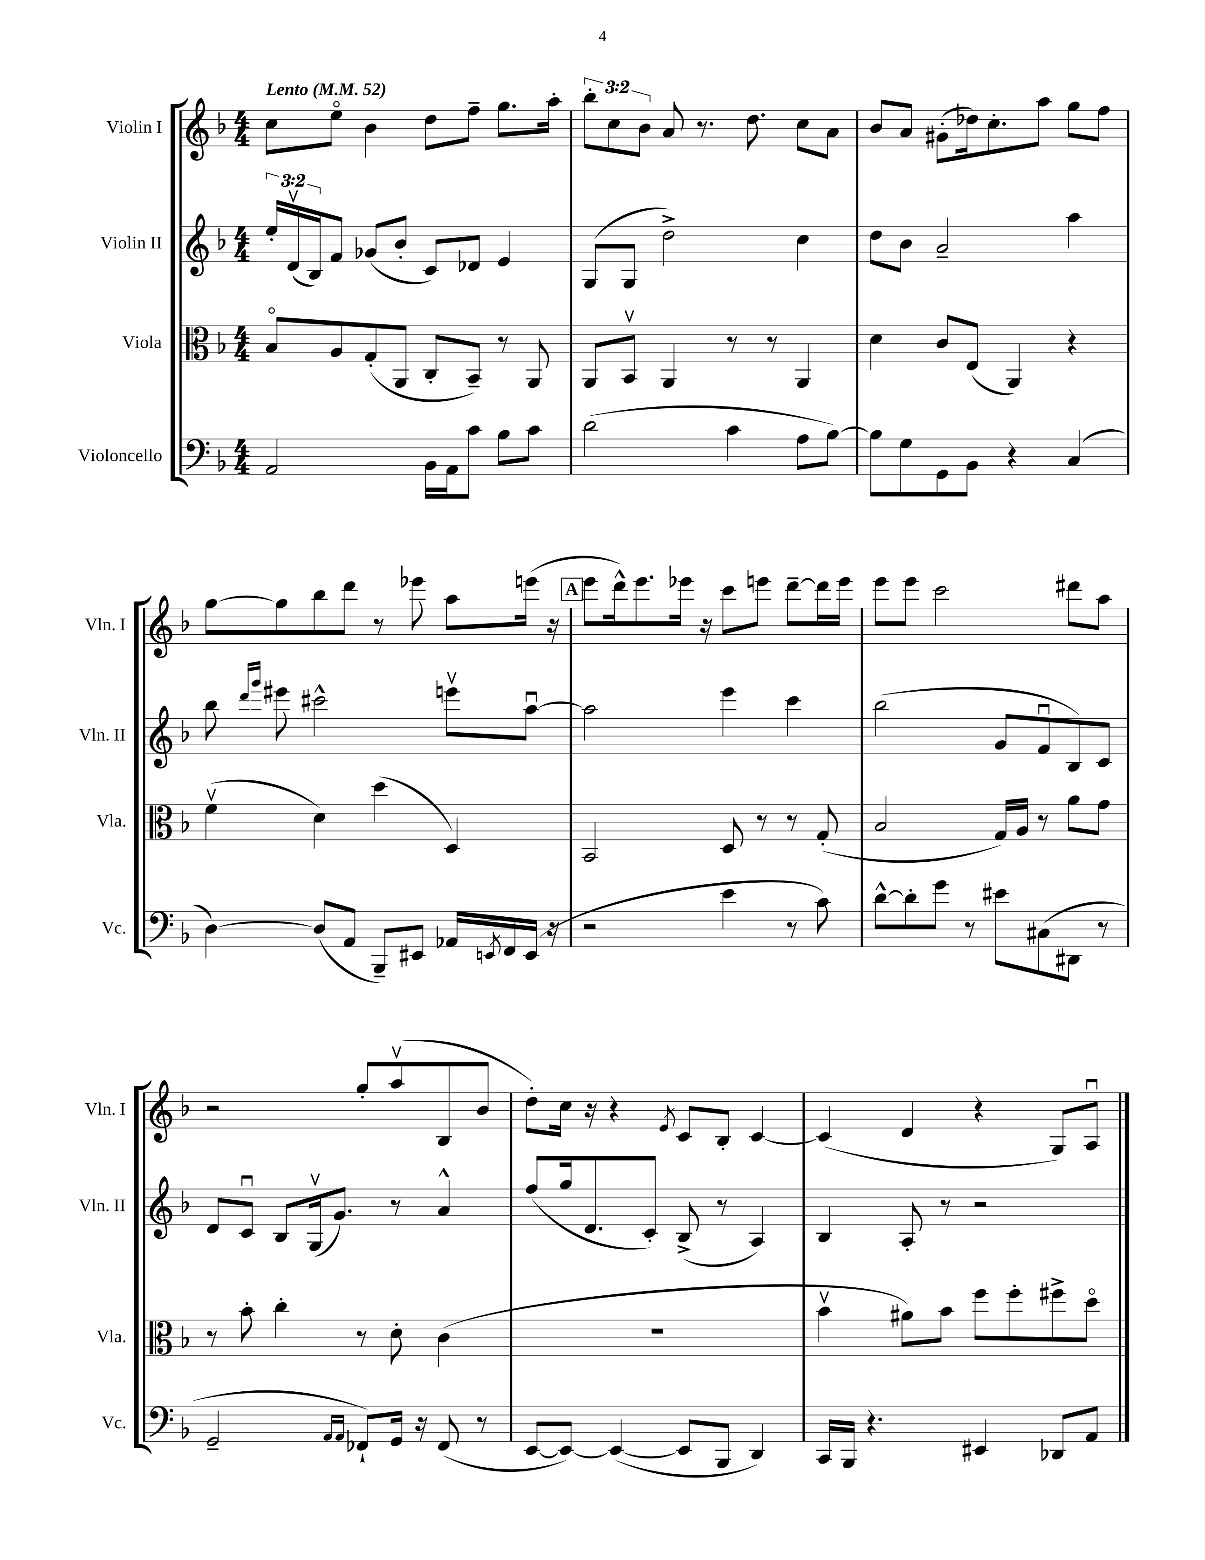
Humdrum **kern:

**kern	**kern	**kern	**kern
*staff4	*staff3	*staff2	*staff1
*clefF4	*clefC3	*clefG2	*clefG2
*k[b-]	*k[b-]	*k[b-]	*k[b-]
*M4/4	*M4/4	*M4/4	*M4/4
*MM52	*MM52	*MM52	*MM52
2AA/	8B-o/L	24ee'/LL	8cc\L
.	.	(24dv/	.
.	.	24B-/J)	.
.	8A/	8f/J	8eeo\J
.	(8G'/	(8g-/L	4b-\
.	8AA/J	8b-'/J	.
16BB-\LL	8C'/L	8c/L)	8dd\L
16AA\J	.	.	.
8c\J	8BB-~/J)	8d-/J	8ff~\J
8B-\L	8r	4e/	8.gg\L
8c\J	8AA/	.	.
.	.	.	16aa'\Jk
=	=	=	=
(2d\	8AA/L	(8G/L	12bb-'\L
.	.	.	12cc\
.	8BB-v/J	8G/J	.
.	.	.	12b-\J
.	4AA/	2dd^\)	8a/
.	.	.	8.r
4c\	8r	.	.
.	.	.	8.dd\
.	8r	.	.
8A\L	4AA/	4cc\	8cc\L
[8B-\J)	.	.	8a\J
=	=	=	=
8B-\]L	4d\	8dd\L	8b-/L
8G\	.	8b-\J	8a/J
8GG\	8c/L	2a~/	(8g#'\L
8BB-\J	(8E/J	.	16dd-\k)
.	.	.	8.cc'\
4r	4AA/)	.	.
.	.	.	8aa\J
(4C/	4r	4aa\	8gg\L
.	.	.	8ff\J
=	=	=	=
[4D\)	(4fv\	8bb-\	[8gg\L
.	.	16qqddd/LL	.
.	.	16qqggg/JJ	.
.	.	8eee#\	8gg\]
(8D/]L	4d\)	2ccc#^^\	8bb-\
8AA/J	.	.	8ddd\J
8BBB-~/L)	(4dd\	.	8r
8EE#/J	.	.	8eee-\
16AA-/LL	4D/)	8eeev\L	8aa\L
8qEE/	.	.	.
16FF/	.	.	.
(16EE/JJ	.	[8aau\J	(16eee\Jk
16r	.	.	16r
=	=	=	=
2r	2BB-/	2aa\]	8eee\L
.	.	.	16ddd^^\k)
.	.	.	8.eee\
.	.	.	16eee-\Jk
.	.	.	16r
4e\	8D/	4eee\	8ccc\L
.	8r	.	8eee\J
8r	8r	4ccc\	[8ddd~\L
8c\)	(8G'/	.	16ddd\]L
.	.	.	16eee\JJ
=	=	=	=
[8d^^\L	2B-/	(2bb-\	8eee\L
8d'\]	.	.	8eee\J
8g\J	.	.	2ccc\
8r	.	.	.
8e#\L	16G/LL)	8g/L	.
.	16A/JJ	.	.
(8C#\	8r	8fu/	.
8DD#\J	8a\L	8B-/)	8ddd#\L
8r	8g\J	8c/J	8aa\J
=	=	=	=
2GG~/	8r	8d/L	2r
.	8b-'\	8cu/J	.
.	4cc'\	8B-/L	.
.	.	(16Gv/k	.
.	.	8.g/J)	.
16qqAA/LL	.	.	.
16qqAA/JJ	.	.	.
8FF-`/L)	8r	.	8gg'/L
16GG/Jk	8d'\	8r	(8aav/
16r	.	.	.
(8FF-/	(4c\	4a^^/	8B-/
8r	.	.	8b-/J
=	=	=	=
[8EE/L	1r	(8ff/L	8dd'\L)
8EE/_J)	.	16gg/k	16cc\Jk
.	.	8.d/	16r
(4EE/_	.	.	4r
.	.	8c'/J)	.
.	.	.	8qe/
8EE/]L	.	(8B-^/	8c/L
8BBB-/J	.	8r	8B-'/J
4DD/)	.	4A/)	[4c/
=	=	=	=
16CC/LL	4b-v\	4B-/	(4c/]
16BBB-/JJ	.	.	.
4.r	.	.	.
.	8a#\L)	8A'/	4d/
.	8b-\J	8r	.
4EE#/	8ff\L	2r	4r
.	8ff'\	.	.
8DD-/L	8ff#^\	.	8G/L)
8AA/J	8ddo\J	.	8Au/J
==	==	==	==
*-	*-	*-	*-
